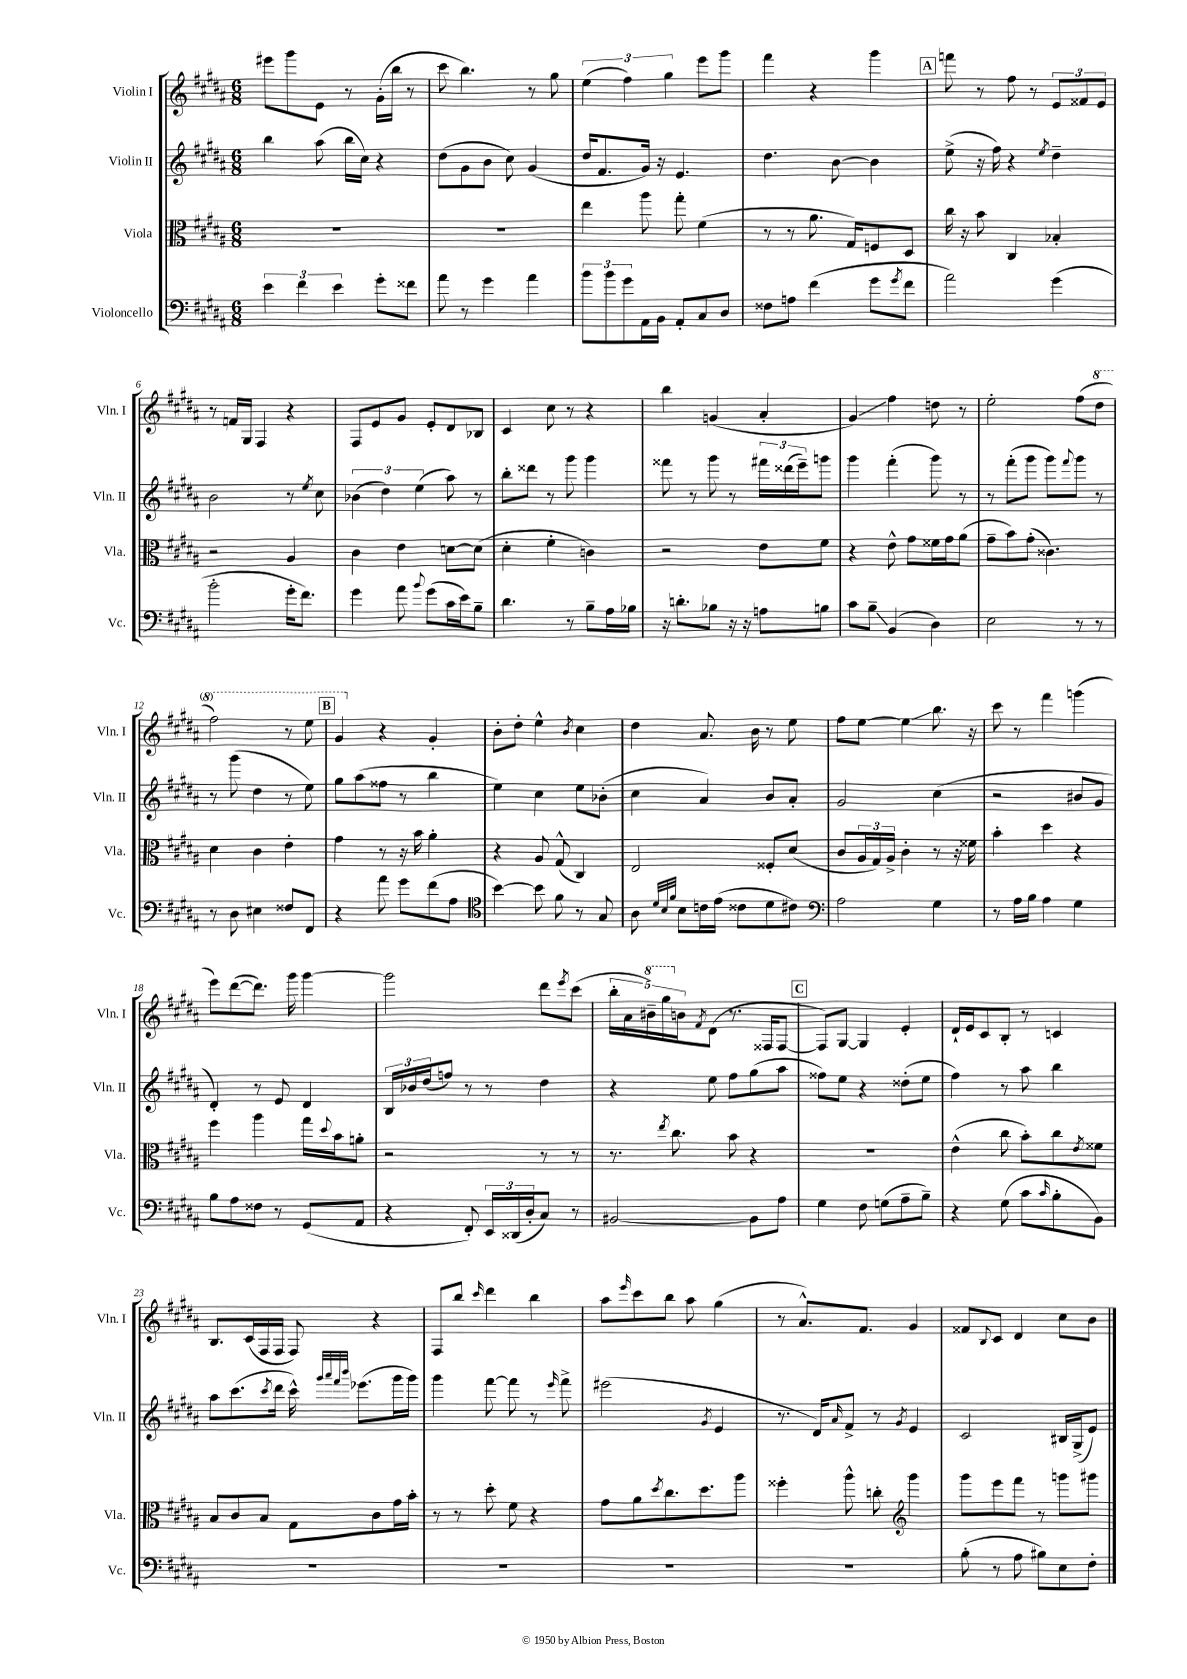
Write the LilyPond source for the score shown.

<<
\new StaffGroup <<
\new Staff = "s0" \with { instrumentName = "Violin I" shortInstrumentName = "Vln. I" } {
    \clef treble \key b \major \numericTimeSignature \time 6/8
    eis'''8 gis'''8 e'8 r8 gis'16-.( b''16 r8 |
    cis'''8 b''4.) r8 gis''8 |
    \tuplet 3/2 { e''4( fis''4) gis''4 } e'''8 gis'''8 |
    fis'''4 r4 gis'''4 |
    \mark \markup { \box "A" } f'''8 r8 fis''8 r8 \tuplet 3/2 { e'8 fisis'8 e'8 } |
    r8 f'16 gis16 fis4 r4 |
    fis8 e'8 gis'8 e'8-. dis'8 bes8 |
    cis'4 cis''8 r8 r4 |
    b''4 g'4( ais'4-. |
    gis'4\glissando) fis''4 d''8 r8 |
    e''2-. fis''8( \ottava #1 dis'''8 |
    fis'''2) r8 e'''8 |
    \mark \markup { \box "B" } gis''4 \ottava #0 r4 gis'4-. |
    b'8-. dis''8-. e''4-^ \acciaccatura { b'8 } cis''4 |
    dis''4 ais'8. b'16 r8 e''8 |
    fis''8 e''8~ e''4\glissando b''8. r16 |
    cis'''8 r8 fis'''4 g'''4( |
    e'''8) dis'''8~( dis'''8.) gis'''16 gis'''4~ |
    gis'''2 dis'''8 \acciaccatura { e'''8 } cis'''8( |
    \tuplet 5/4 { b''16-. ais'16 \ottava #1 bis''16--) gis'''16 \ottava #0 b'!16 } \acciaccatura { fis'8 } dis'8( r8. fisis16 fisis8~ |
    \mark \markup { \box "C" } fisis8) gis8~ gis4 e'4-. |
    dis'16-! e'16 cis'8 b8-. r8 c'4 |
    b8. cis'16( fis16 fis16 fis8) r4 |
    fis8 b''8 \grace { cis'''16 } dis'''4 b''4 |
    ais''8 \grace { e'''16 } cis'''8 b''8 ais''8 gis''4( |
    r8 ais'8.-^) fis'8. gis'4 |
    fisis'8 \appoggiatura { b8 } cis'8 dis'4 cis''8 b'8 \bar "|." |
}
\new Staff = "s1" \with { instrumentName = "Violin II" shortInstrumentName = "Vln. II" } {
    \clef treble \key b \major \numericTimeSignature \time 6/8
    b''4 ais''8( b''16 cis''16) r4 |
    dis''8( gis'8 b'8 cis''8) gis'4( |
    dis''16 fis'8. gis'16) r16 e'4. |
    dis''4. b'8~ b'4 |
    \mark \markup { \box "A" } e''8->( r16 fis''16) r4 \acciaccatura { e''8 } dis''4-- |
    b'2 r8 \acciaccatura { e''8 } cis''8 |
    \tuplet 3/2 { bes'4( dis''4) e''4( } ais''8) r8 |
    b''8-. disis'''8 r8 gis'''8 gis'''4 |
    fisis'''8 r8 gis'''8 r8 \tuplet 3/2 { fis'''16 disis'''16( e'''16--) } g'''8 |
    gis'''4 fis'''4-.( gis'''8) r8 |
    r8 fis'''8-.( gis'''8 gis'''8) \appoggiatura { fis'''8 } gis'''8 r8 |
    r8 gis'''8( dis''4 r8 e''8) |
    \mark \markup { \box "B" } gis''8 ais''8( fisis''8 r8 b''4 |
    e''4) cis''4 e''8 bes'8-.( |
    cis''4 ais'4) b'8 ais'8-. |
    gis'2 cis''4( |
    r2 bis'8 gis'8 |
    dis'4-.) r8 e'8 dis'4 |
    \tuplet 3/2 { b16 bes'16 dis''16( } f''8) r8 r8 dis''4 |
    r4 e''8 fis''8 gis''8( ais''8 |
    \mark \markup { \box "C" } fisis''8) e''8 r4 disis''8-.( e''8 |
    fis''4) r8 ais''8 b''4 |
    ais''8 cis'''8.( \acciaccatura { cis'''8 } dis'''16 cis'''16-^) \grace { gis'''32 ais'''32 fis'''32 b'''32 } ees'''8.( gis'''16 gis'''16) |
    gis'''4 fis'''8~ fis'''8 r8 \grace { e'''16 } fis'''8-> |
    eis'''2( \acciaccatura { gis'8 } e'4 |
    r8. dis'16) \grace { ais'16 } fis'8-> r8 \acciaccatura { gis'8 } e'4 |
    cis'2 bis16 gis16->( e'8) \bar "|." |
}
\new Staff = "s2" \with { instrumentName = "Viola" shortInstrumentName = "Vla." } {
    \clef alto \key b \major \numericTimeSignature \time 6/8
    R2. |
    R2. |
    e''4 ais''8 gis''8-. fis'4( |
    r8 r8 ais'8. gis16) f8 dis8 |
    \mark \markup { \box "A" } cis''16 r16 b'8 cis4 bes4-. |
    r2 ais4 |
    cis'4 e'4 d'8~ d'8( |
    dis'4-. fis'4-. c'4) |
    r2 e'8 fis'8 |
    r4 e'8-^ gis'8 fisis'16 gis'16 ais'8( |
    gis'8-- b'8) gis'8-.( cisis'4.) |
    dis'4 cis'4 e'4-. |
    \mark \markup { \box "B" } gis'4 r8 r16 b'16 ais'4-. |
    r4 ais8 gis8-^( cis4) |
    e2 fisis8-. dis'8( |
    cis'8 \tuplet 3/2 { ais16 gis16) ais16-> } cis'4-. r8 r16 fisis'16 |
    b'4-. dis''4 r4 |
    fis''4 ais''4 gis''16 \appoggiatura { dis''8 } b'16 a'8-. |
    r2 r8 r8 |
    r8. \acciaccatura { e''8 } cis''8. b'8 r4 |
    \mark \markup { \box "C" } R2. |
    e'4-^( cis''8 b'8-.) cis''8 \acciaccatura { e'8 } fisis'8 |
    b8 cis'8 b8 gis8 cis'8 gis'16 b'16-. |
    r8 r8 dis''8-. fis'8 r4 |
    gis'8 ais'8 \acciaccatura { dis''8 } cis''8. dis''8. ais''8 |
    fisis''4-. ais''8-^ c''8-. \clef treble gis'''4 |
    gis'''8 e'''8 fis'''8 r8 g'''8 gis'''8 \bar "|." |
}
\new Staff = "s3" \with { instrumentName = "Violoncello" shortInstrumentName = "Vc." } {
    \clef bass \key b \major \numericTimeSignature \time 6/8
    \tuplet 3/2 { e'4 fis'4 e'4 } gis'8-. fisis'8 |
    ais'8 r8 gis'4 ais'4 |
    \tuplet 3/2 { b'8 b'8 gis'8 } ais,16 b,16 ais,8-. cis8 dis8 |
    fisis8 a8 fis'4( gis'8 \acciaccatura { gis'8 } fis'8 |
    \mark \markup { \box "A" } ais'2) gis'4( |
    b'2-. gis'16-. fis'8.) |
    gis'4 ais'8 \appoggiatura { b'8 } gis'8( cis'16 e'16) b8-- |
    dis'4. r8 b8-- ais16 bes16 |
    r16 d'8.-. bes8 r16 r16 a8 b8 |
    cis'8 b8--\glissando b,4( dis4) |
    e2 r8 r8 |
    r8 dis8 eis4 fisis8 fis,8 |
    \mark \markup { \box "B" } r4 ais'8 gis'8 fis'8( ais8 |
    \clef tenor b'4~) b'8 fis'8 r8 gis8 |
    ais8 \grace { dis'32 b32 fis'32 } b8 c'16 e'16( cisis'8 dis'8 cis'8) |
    \clef bass ais2 gis4 |
    r8 ais16 b16 ais4 gis4 |
    b8 ais8 fisis8 r8 gis,8( ais,8 |
    r4 fis,8-.) \tuplet 3/2 { e,16 disis,16( dis16-. } cis8) r8 |
    bis,2~ bis,8 ais8 |
    \mark \markup { \box "C" } gis4 fis8 g8( ais8-- b8--) |
    r4 gis8( cis'8 \grace { cis'16 } b8-. b,8) |
    R2. |
    R2. |
    R2. |
    R2. |
    b8-.( r8 ais8 bis8) e8 fis8-. \bar "|." |
}
>>
>>
